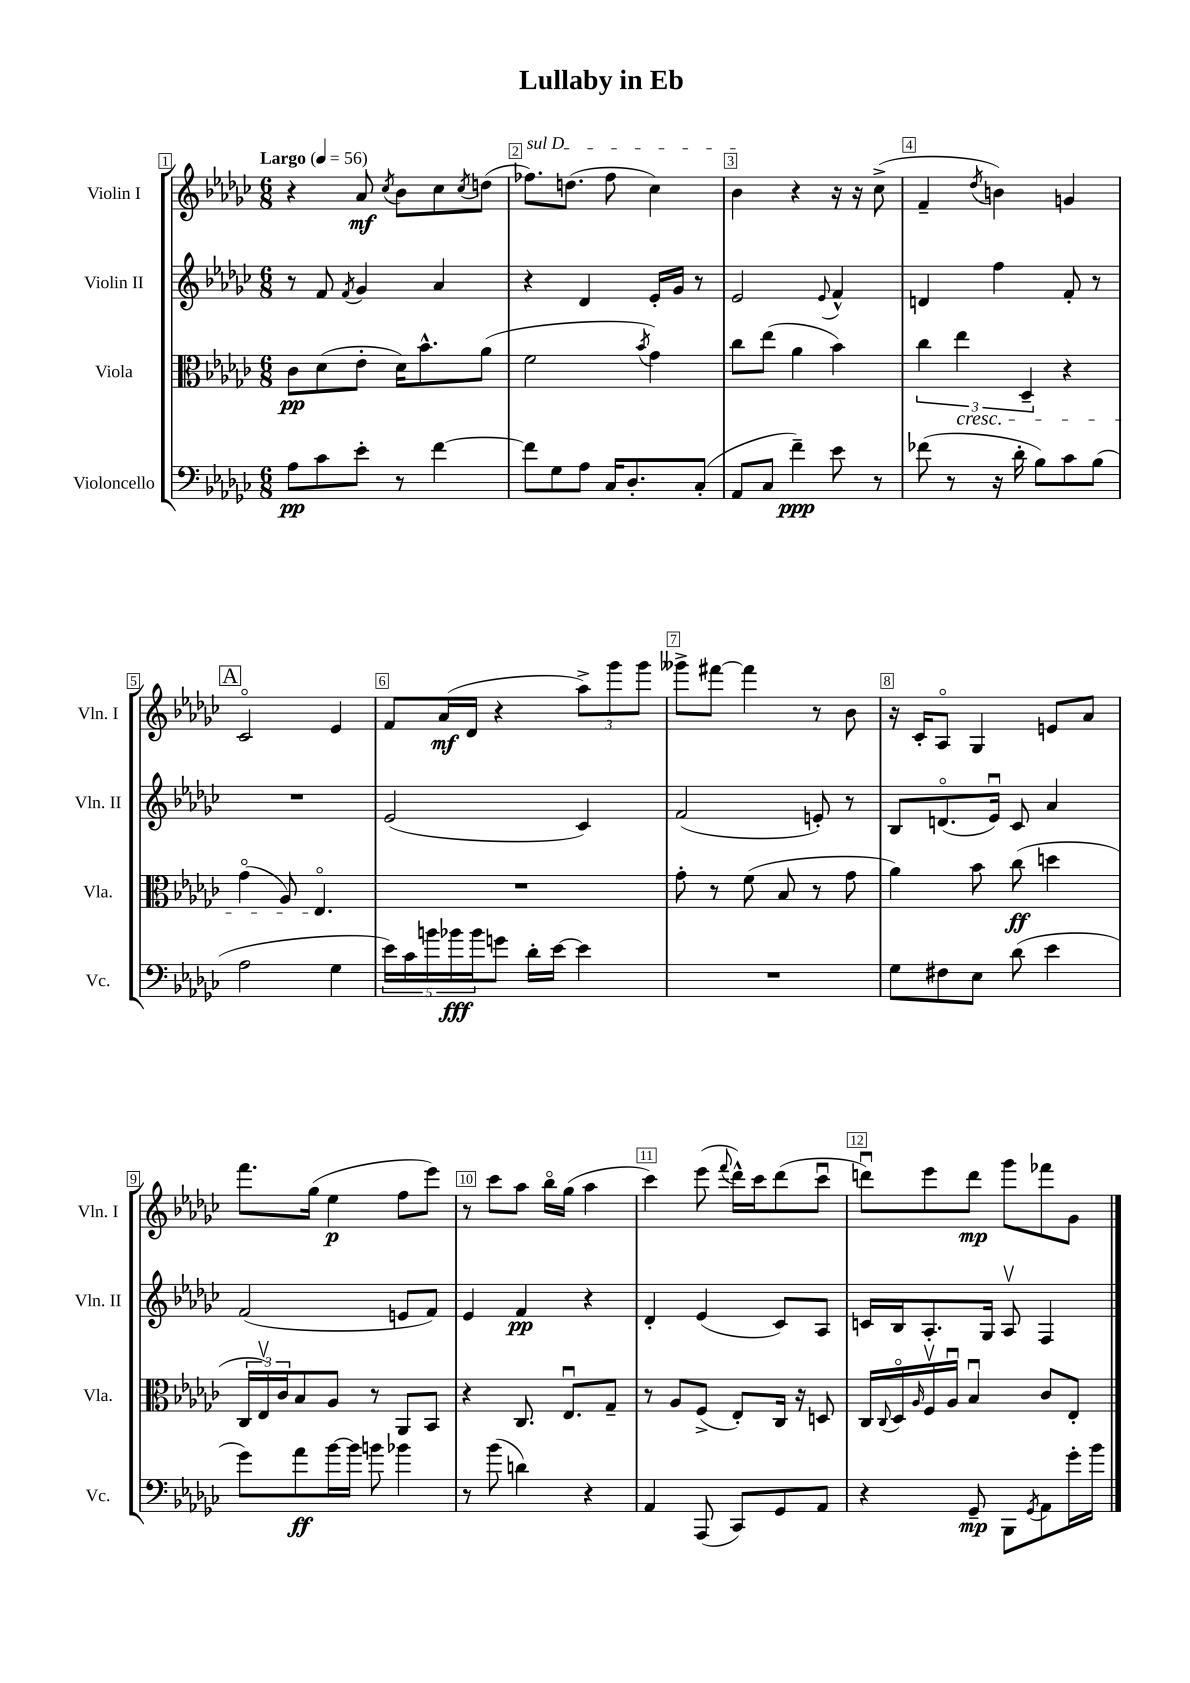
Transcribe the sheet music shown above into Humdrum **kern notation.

**kern	**kern	**kern	**kern
*staff4	*staff3	*staff2	*staff1
*clefF4	*clefC3	*clefG2	*clefG2
*k[b-e-a-d-g-c-]	*k[b-e-a-d-g-c-]	*k[b-e-a-d-g-c-]	*k[b-e-a-d-g-c-]
*M6/8	*M6/8	*M6/8	*M6/8
*MM56	*MM56	*MM56	*MM56
8A-\L	8c-\L	8r	4r
8c-\	(8d-\	8f/	.
.	.	8qf/	.
8e-'\J	8e-'\J	4g-/	8a-/
.	.	.	8qcc-/
8r	16d-\LK)	.	8b-\L
.	8.b-^^\	.	.
[4f\	.	4a-/	8cc-\
.	.	.	8qcc-/
.	(8a-\J	.	(8dd\J
=	=	=	=
8f\]L	2f\	4r	8.ff-\L)
8G-\	.	.	.
.	.	.	(8.dd\J
8A-\J	.	4d-/	.
16C-/LK	.	.	8ff-\
8.D-'/	.	.	.
.	8qb-/	.	.
.	4g-\)	16e-'/LL	4cc-\)
.	.	16g-/JJ	.
(8C-'/J	.	8r	.
=	=	=	=
8AA-/L	8cc-\L	2e-/	4b-\
8C-/J	(8ee-\J	.	.
4f~\)	4a-\	.	4r
.	.	8qqe-/	.
8e-\	4b-\)	4f^^/	16r
.	.	.	16r
8r	.	.	(8cc-^\
=	=	=	=
(8f-\	6cc-\	4d/	4f~/
8r	.	.	.
.	6ee-\	.	.
.	.	.	8qdd-/
16r	.	4ff\	4b\)
16d-'\	.	.	.
.	6D-~/	.	.
8B-\L)	.	.	.
8c-\	4r	8f'/	4g/
(8B-\J	.	8r	.
=	=	=	=
2A-\	(4g-o\	2.r	2c-o/
.	8A-/)	.	.
.	4.E-o/	.	.
4G-\	.	.	4e-/
=	=	=	=
20e-\LL)	2.r	(2e-/	8f/L
20c-\	.	.	.
20b\	.	.	.
.	.	.	(16a-/L
20b-\	.	.	.
.	.	.	16d-/JJ
20b-\J	.	.	.
8g\J	.	.	4r
16d-'\LL	.	.	.
[16e-\JJ	.	.	.
4e-\]	.	4c-/)	12aa-^\L)
.	.	.	12ggg-\
.	.	.	12ggg-\J
=	=	=	=
2.r	8g-'\	(2f/	8ggg--^\L
.	8r	.	[8fff#\J
.	(8f\	.	4fff#\]
.	8B-/	.	.
.	8r	8e'/)	8r
.	8g-\	8r	8b-\
=	=	=	=
8G-\L	4a-\)	8B-/L	16r
.	.	.	16c-'/LK
8F#\	.	(8.do/	8A-o/J
8E-\J	8b-\	.	4G-/
.	.	16e-u/Jk)	.
(8d-\	(8cc-\	8c-/	.
4e-\	4dd\	4a-/	8e/L
.	.	.	8a-/J
=	=	=	=
8g-\L)	24C-/LL	(2f/	8.fff\L
.	24E-v/)	.	.
.	24c-/J	.	.
8a-\	8B-/	.	.
.	.	.	(16gg-\Jk
[16b-\L	8A-/J	.	4ee-\
16b-\]JJ	.	.	.
8b\	8r	.	.
4b-\	8AA-/L	8e/L	8ff\L
.	8BB-/J	8f/J)	8eee-\J)
=	=	=	=
8r	4r	4e-/	8r
(8b-\	.	.	8ccc-\L
4d\)	8.C-/	4f/	8aa-\J
.	.	.	16bb-o\LL
.	8.E-u/L	.	(16gg-\JJ
4r	.	4r	4aa-\
.	8G-~/J	.	.
=	=	=	=
4AA-/	8r	4d-'/	4ccc-\)
.	8A-/L	.	.
(8AAA-/	(8F^/J	(4e-/	(8eee-\
.	.	.	8qqfff/
8CC-/L)	8E-'/L)	.	16ddd-^^\LL)
.	.	.	16ccc-\J
8GG-/	16C-/Jk	8c-/L)	(8ddd-\
.	16r	.	.
8AA-/J	8D/	8A-/J	8ccc-u\J
=	=	=	=
4r	16C-/LL	16c/LL	8dddu\L)
.	8qqC-/	.	.
.	16D-o/	16B-/J	.
.	16qqA-/	.	.
.	16Fv/	8.A-'/	8eee-\
.	16A-u/JJ	.	.
8GG-~/	4B-u/	.	8ddd\J
.	.	16G-/Jk	.
8BBB-\L	.	8A-v/	8ggg-\L
8qGG-/	.	.	.
8AA-\	8c-/L	4F/	8fff-\
16g-'\L	8E-'/J	.	8g-\J
16b-\JJ	.	.	.
==	==	==	==
*-	*-	*-	*-
